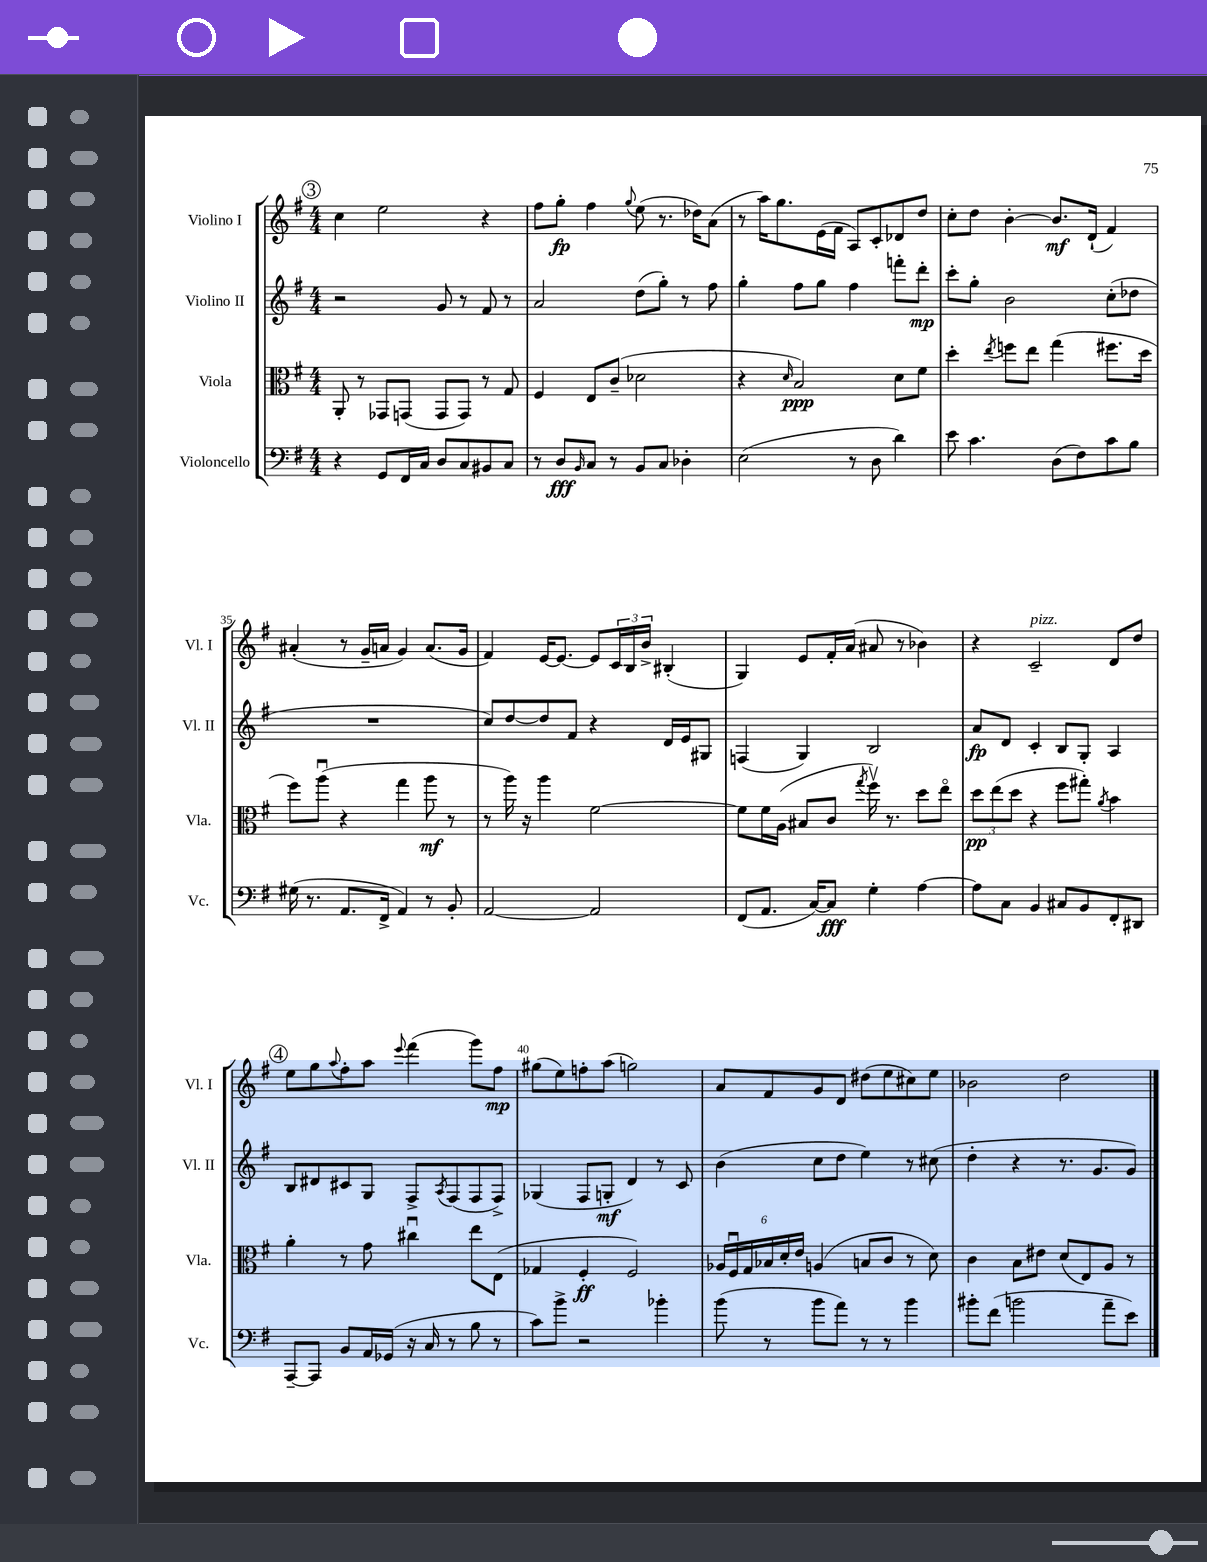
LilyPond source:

<<
\new StaffGroup <<
\new Staff = "s0" \with { instrumentName = "Violino I" shortInstrumentName = "Vl. I" } {
    \clef treble \key g \major \numericTimeSignature \time 4/4
    \mark \markup { \circle "3" } c''4 e''2 r4 |
    fis''8 g''8-.\fp fis''4 \appoggiatura { g''8 } e''8( r8. des''16) a'8( |
    r8 a''16) g''8. e'16( fis'16 a8) c'8-. des'8 d''8 |
    c''8-. d''8 b'4~-. b'8.\mf d'16-!( fis'4) |
    ais'4-.( r8 g'16-- a'16 g'4) a'8.( g'16 |
    fis'4) e'16~ e'8.~ e'8 \tuplet 3/2 { c'16 b16 b'16-> } bis4-.( |
    g4) e'8 fis'16-. a'16( ais'8 r8 bes'4) |
    r4 c'2--^\markup { \italic "pizz." } d'8 d''8 |
    \mark \markup { \circle "4" } e''8 g''8 \appoggiatura { a''8 } fis''8-. a''8 \appoggiatura { e'''8 } fis'''4( g'''8) fis''8\mp |
    gis''8( e''8) f''8-. a''8( g''2) |
    a'8 fis'8 g'8 d'8 dis''8( e''8 cis''8) e''8 |
    bes'2 d''2 \bar "|." |
}
\new Staff = "s1" \with { instrumentName = "Violino II" shortInstrumentName = "Vl. II" } {
    \clef treble \key g \major \numericTimeSignature \time 4/4
    \mark \markup { \circle "3" } r2 g'8 r8 fis'8 r8 |
    a'2 d''8( g''8-.) r8 fis''8 |
    g''4-. fis''8 g''8 fis''4 f'''8-. d'''8-.\mp |
    c'''8-. g''8-. b'2 c''8-.( des''8 |
    R1 |
    c''8) d''8~ d''8 fis'8 r4 d'16 e'16 gis8 |
    f4( g4) b2 |
    a'8\fp d'8 c'4-. b8 g8-. a4 |
    \mark \markup { \circle "4" } b8 dis'8 cis'8 g8 fis8-> \acciaccatura { a8 } fis8( fis8 fis8->) |
    ges4( fis8 g8-.\mf d'4) r8 c'8 |
    b'4( c''8 d''8 e''4) r8 cis''8( |
    d''4-. r4 r8. g'8. g'8) \bar "|." |
}
\new Staff = "s2" \with { instrumentName = "Viola" shortInstrumentName = "Vla." } {
    \clef alto \key g \major \numericTimeSignature \time 4/4
    \mark \markup { \circle "3" } a,8-. r8 ges,8 g,8( g,8 g,8) r8 g8 |
    fis4 e8 c'8--( des'2 |
    r4 \grace { d'16 } b2\ppp) d'8 fis'8 |
    d''4-. \acciaccatura { e''8 } f''8 e''8 g''4( fis''8. d''16 |
    fis''8) a''8\downbow( r4 g''4 a''8\mf r8 |
    r8 a''16) r16 a''4 fis'2~ |
    fis'8 fis'16 a16( bis8 c'8 \acciaccatura { g''8 } fis''16\upbow) r8. d''8 e''8\flageolet |
    \tuplet 3/2 { d''8\pp e''8( d''8 } r4 fis''8 gis''8-.) \acciaccatura { a'8 } b'4 |
    \mark \markup { \circle "4" } a'4-. r8 g'8 cis''4\downbow e''8 e8( |
    ges4 fis4-.\ff fis2) |
    \tuplet 6/4 { aes16 fis16\downbow g16 bes16 d'16-. e'16 } a4( b8 c'8 r8 d'8) |
    c'4 b8 eis'8 d'8( e8) a8 r8 \bar "|." |
}
\new Staff = "s3" \with { instrumentName = "Violoncello" shortInstrumentName = "Vc." } {
    \clef bass \key g \major \numericTimeSignature \time 4/4
    \mark \markup { \circle "3" } r4 g,8 fis,16 c16 d8 c8 bis,8 c8 |
    r8 d8\fff \grace { b,16 } c8 r8 b,8 c8 des4-. |
    e2( r8 d8 d'4) |
    e'8 c'4. d8( fis8) c'8 b8 |
    gis16( r8. a,8. fis,16-> a,4) r8 b,8-. |
    a,2~ a,2 |
    fis,8( a,8. c16~) c8\fff g4-. a4~ |
    a8 c8 b,4 cis8 b,8 fis,8-. dis,8 |
    \mark \markup { \circle "4" } a,,8~-- a,,8 b,8 a,16 ges,16( r16 c16 r8 b8 r8 |
    c'8) b'8-> r2 bes'4-. |
    b'8( r8 b'8 a'8) r8 r8 b'4 |
    bis'8-. fis'8( b'2 a'8-- e'8) \bar "|." |
}
>>
>>
\layout { \context { \Score currentBarNumber = #31 \override BarNumber.break-visibility = ##(#f #t #t) barNumberVisibility = #(every-nth-bar-number-visible 5) } }
